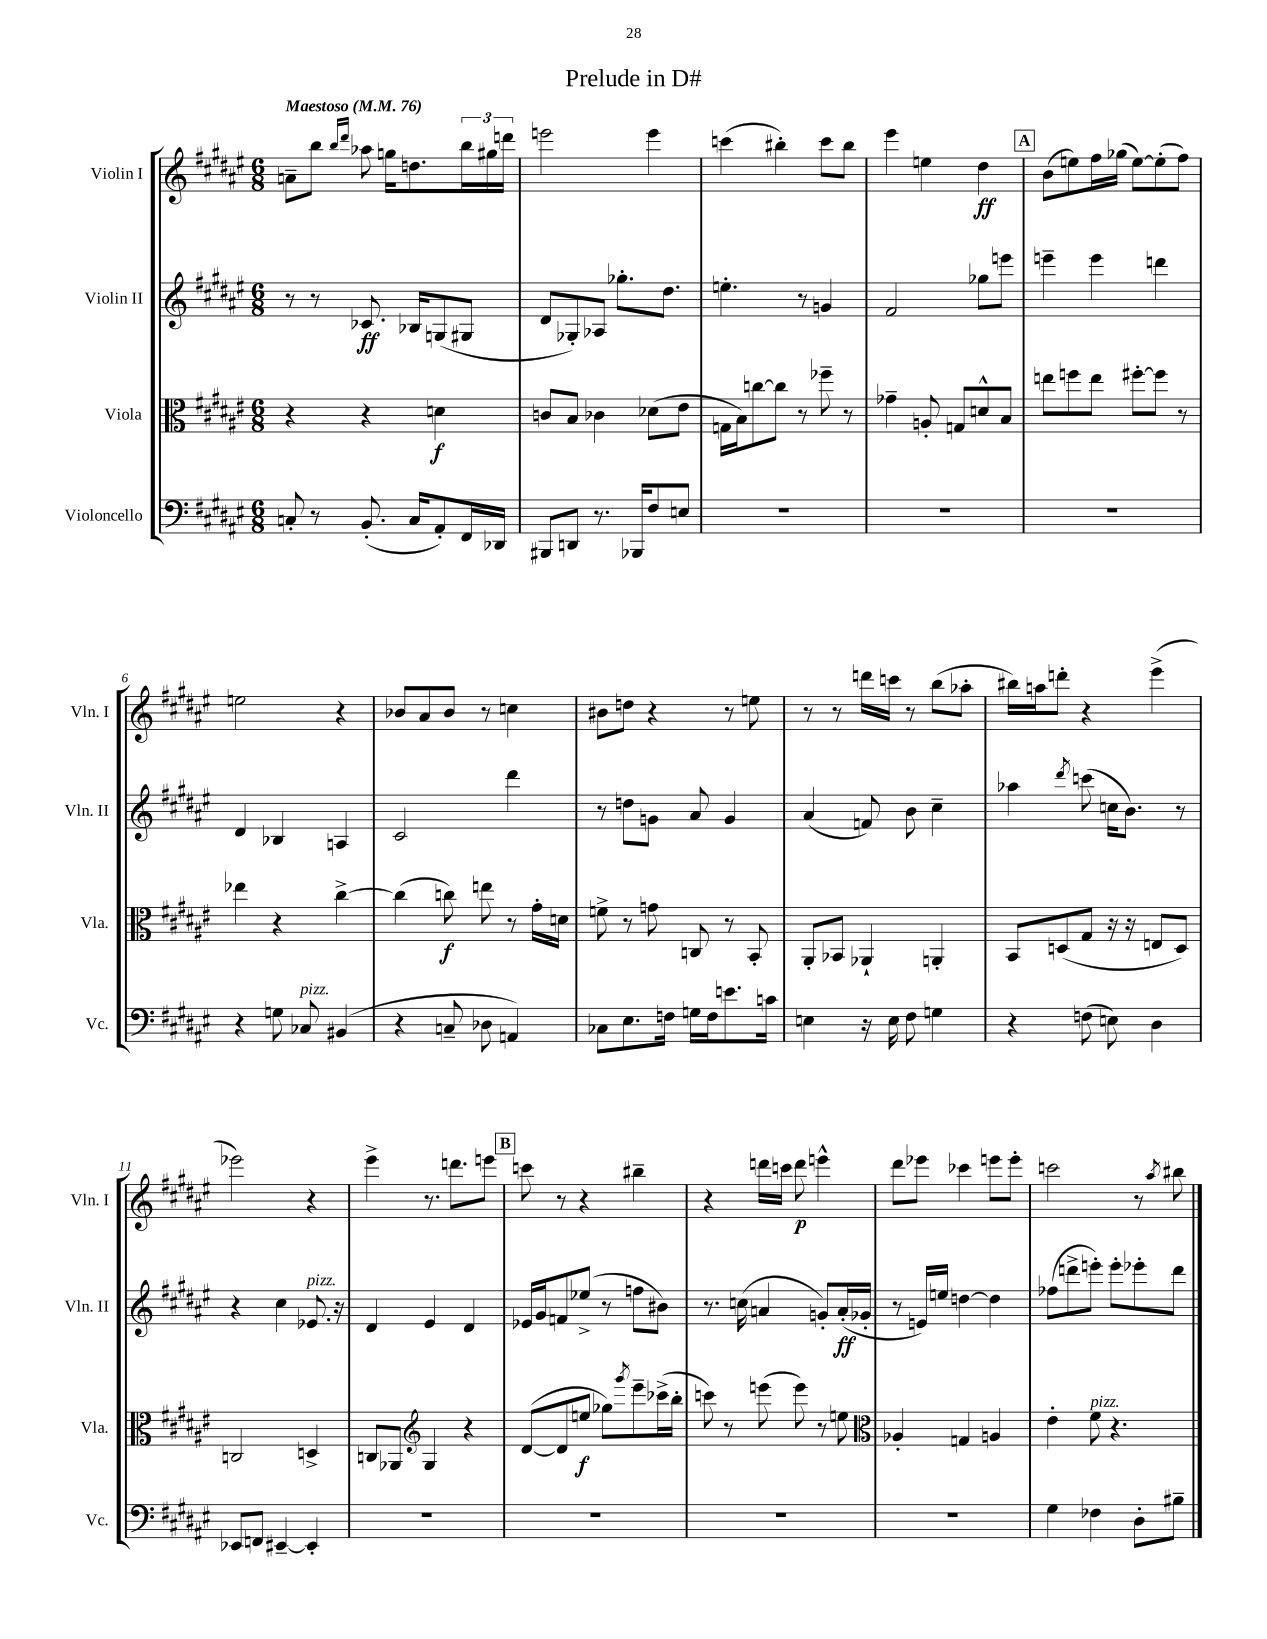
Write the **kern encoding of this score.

**kern	**kern	**kern	**kern
*staff4	*staff3	*staff2	*staff1
*clefF4	*clefC3	*clefG2	*clefG2
*k[f#c#g#d#a#e#]	*k[f#c#g#d#a#e#]	*k[f#c#g#d#a#e#]	*k[f#c#g#d#a#e#]
*M6/8	*M6/8	*M6/8	*M6/8
*MM76	*MM76	*MM76	*MM76
8C'	4r	8r	8a~
8r	.	8r	8bb
.	.	.	16qqbb
.	.	.	16qqddd#
(8.BB'	4r	8.c-	8aa-
.	.	.	16gg
16C	.	16B-	8.dd
8AA#')	4d	(8G	.
16FF#	.	8G#	24bb
.	.	.	24gg#
16DD-	.	.	.
.	.	.	24ddd
=	=	=	=
8BBB#	8c	8d#	2eee
8DD	8B	8G-')	.
8.r	4c-	8A-	.
.	.	8.gg-'	.
16BBB-	.	.	.
8F#	(8d-	.	4eee
.	.	8.dd#	.
8E	8e#	.	.
=	=	=	=
2.r	16G	4.ee'	(4ccc
.	16B)	.	.
.	[8cc	.	.
.	8cc]	.	4bb#')
.	8r	8r	.
.	8ff-~	4g	8ccc
.	8r	.	8bb#
=	=	=	=
2.r	4g-~	2f#	4eee#
.	8A'	.	4ee
.	8G	.	.
.	8d^^	8gg-	4dd#
.	8B	8eee	.
=	=	=	=
2.r	8ee	4eee~	(8b
.	8ff	.	8ee)
.	8ee	4eee	16ff#
.	.	.	(16gg-
.	[8ff#'	.	[8ee)
.	8ff#]	4ddd	(8ee']
.	8r	.	8ff#)
=	=	=	=
4r	4ee-	4d#	2ee
8G	4r	4B-	.
8C-	.	.	.
(4BB#	[4cc#^	4A	4r
=	=	=	=
4r	(4cc#]	2c#	8b-
.	.	.	8a#
8C~	8cc)	.	8b-
8D-	8ee	.	8r
4AA)	8r	4ddd#	4cc
.	16g#'	.	.
.	16d	.	.
=	=	=	=
8C-	8f^	8r	8b#
8.E#	8r	8dd	8dd
.	8g	8g	4r
16F	.	.	.
16G	8C	8a#	.
16F	.	.	.
8.e	8r	4g	8r
.	8BB'	.	8ee
16c	.	.	.
=	=	=	=
4E	8AA#'	(4a#	8r
.	8BB-	.	8r
16r	4AA-`	8f)	16ddd
16E	.	.	16ccc
8F#	.	8b	8r
4G	4AA'	4cc#~	(8bb
.	.	.	8aa-'
=	=	=	=
4r	8BB	4aa-	16bb#)
.	.	.	16aa
.	(8D	.	8ddd'
.	.	8qddd#	.
(8F	8G#	(8ccc	4r
8E)	16r	16cc	.
.	16r	8.b)	.
4D#	8E	.	(4eee#^
.	8D)	8r	.
=	=	=	=
8EE-	2C	4r	2eee-)
8FF	.	.	.
[4EE#~	.	4cc#	.
4EE#']	4D^	8.e-	4r
.	.	16r	.
=	=	=	=
2.r	8C	4d#	4eee#^
.	8AA-	.	.
*	*clefG2	*	*
.	4G#	4e#	8.r
.	.	.	8.ddd
.	4r	4d#	.
.	.	.	8eee
=	=	=	=
2.r	([8d#	16e-	8ccc
.	.	16g#	.
.	8d#]	8f	8r
.	8ee	(8ee-^	4r
.	8gg-)	8r	.
.	8qggg#	.	.
.	8eee#~	8ff	4bb#~
.	(16ccc-^	8b#)	.
.	16bb'	.	.
=	=	=	=
2.r	8ccc)	8.r	4r
.	8r	.	.
.	.	(16cc	.
.	(8eee	4a	16ddd
.	.	.	16ccc
.	8eee)	.	8ddd
.	8r	8g')	4eee^^
.	8ee	(16a'	.
.	.	16g-'	.
=	=	=	=
*	*clefC3	*	*
2.r	4A-'	8r	8ddd#
.	.	16e)	8eee-
.	.	16ee	.
.	4G	[4dd	4ccc-
.	4A	4dd]	8eee
.	.	.	8eee'
=	=	=	=
4G#	4e#'	(8ff-	2ccc
.	.	8ddd^	.
4F-	8f#	8eee')	.
.	4.r	8eee'	.
8D#'	.	8eee-'	8r
.	.	.	8qaa#
8B#~	.	8ddd	8bb#
==	==	==	==
*-	*-	*-	*-
